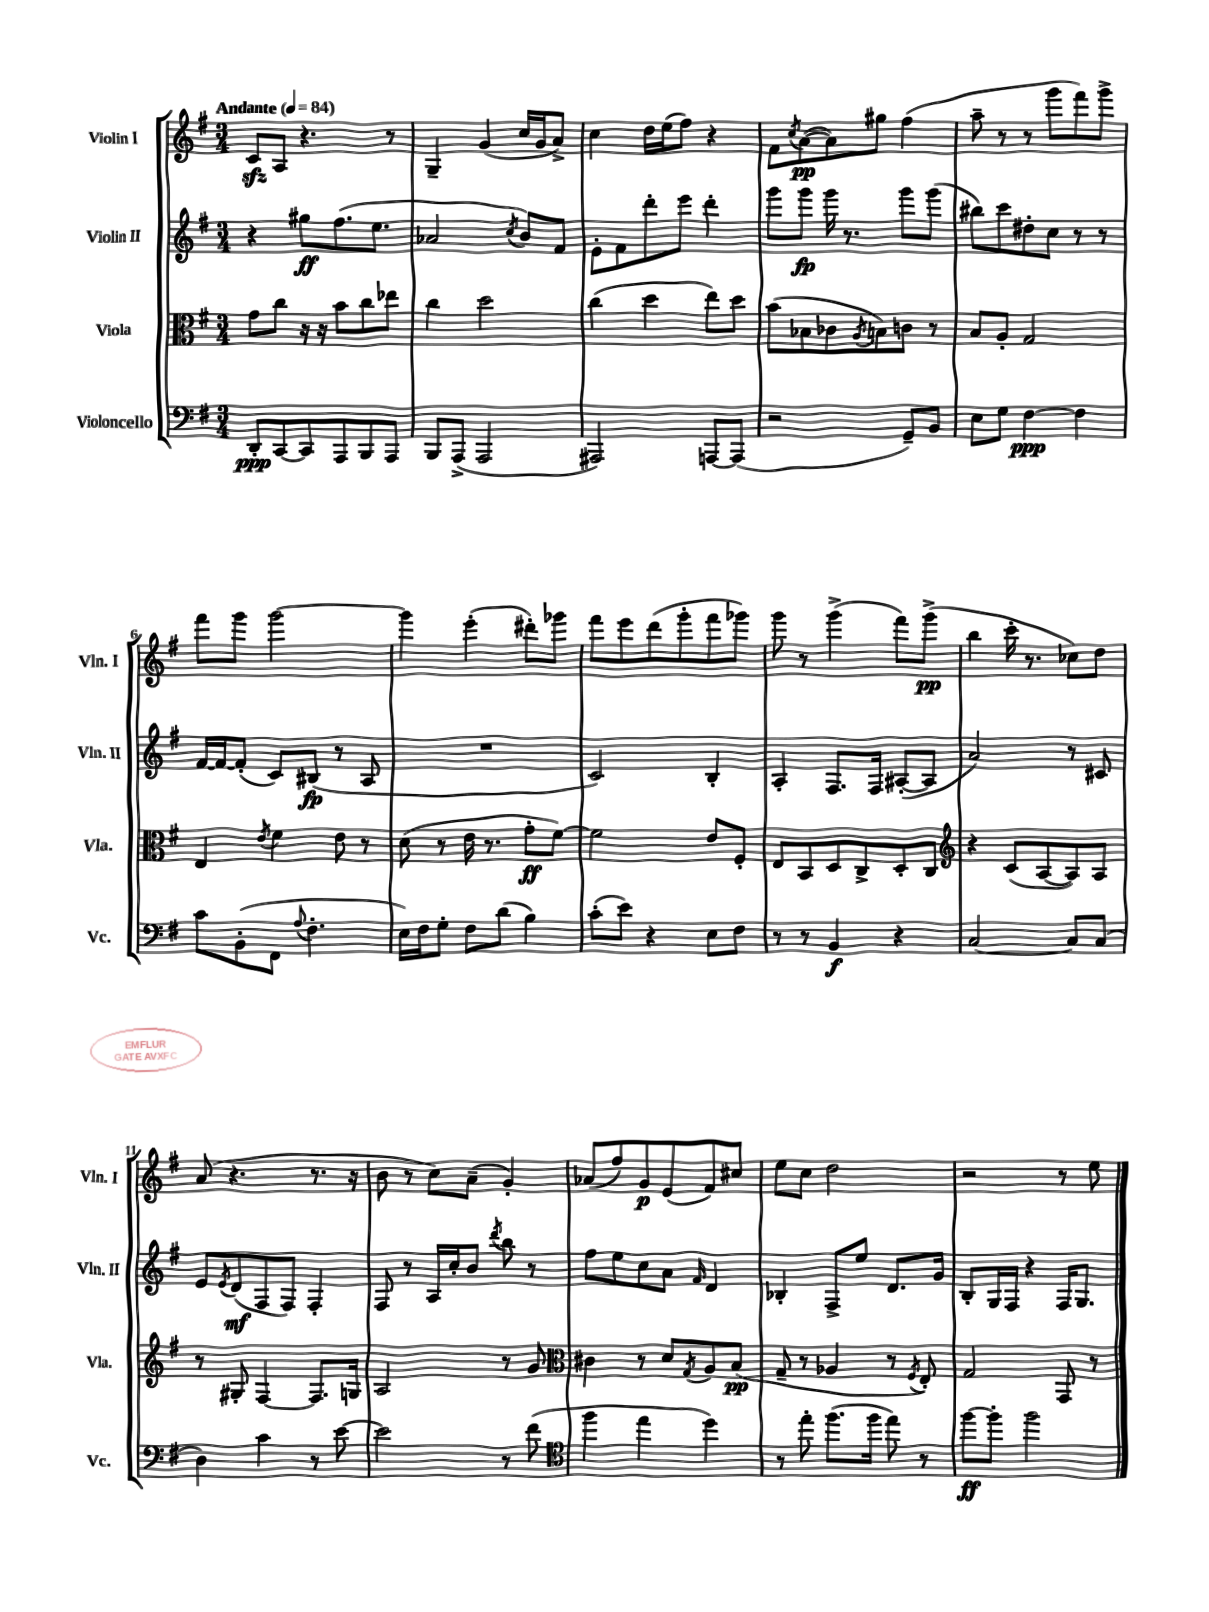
<<
\new StaffGroup <<
\new Staff = "s0" \with { instrumentName = "Violin I" shortInstrumentName = "Vln. I" } {
    \clef treble \key g \major \numericTimeSignature \time 3/4 \tempo "Andante" 4 = 84
    c'8\sfz a8 r4. r8 |
    g4-- g'4( c''16 g'16 a'8->) |
    c''4 d''16 e''16( fis''8) r4 |
    fis'8 \acciaccatura { c''8 } a'8~\pp( a'8) gis''8 fis''4( |
    a''8-- r8 r8 g'''8 fis'''8) g'''8-> |
    fis'''8 g'''8 g'''2~ |
    g'''4 e'''4-.( dis'''8-.) ges'''8 |
    fis'''8 e'''8 d'''8( g'''8-. fis'''8 ges'''8) |
    g'''8 r8 g'''4->( fis'''8) g'''8->\pp( |
    b''4 c'''16-. r8. ces''8) d''8 |
    a'8( r4. r8. r16 |
    b'8 r8 c''8) a'8--( g'4-.) |
    aes'8( fis''8) g'8\p e'8( fis'8) cis''8 |
    e''8 c''8 d''2 |
    r2 r8 e''8 \bar "|." |
}
\new Staff = "s1" \with { instrumentName = "Violin II" shortInstrumentName = "Vln. II" } {
    \clef treble \key g \major \numericTimeSignature \time 3/4
    r4 gis''8\ff fis''8.( e''8. |
    aes'2 \acciaccatura { c''8 } b'8) fis'8 |
    e'8-. fis'8 d'''8-. e'''8 d'''4-. |
    g'''8 g'''8\fp g'''16 r8. g'''8 g'''8( |
    bis''8) c'''8 dis''8-. c''8 r8 r8 |
    fis'16~ fis'16~ fis'8-.( c'8) bis8\fp( r8 a8 |
    R2. |
    c'2) b4-. |
    a4-. fis8. fis16 ais8~-.( ais8 |
    a'2) r8 cis'8 |
    e'8 \acciaccatura { e'8 } d'8\mf( fis8 fis8) fis4-. |
    fis8 r8 a16 c''16-. b'8 \acciaccatura { d'''8 } b''8 r8 |
    fis''8 e''8 c''8 a'8 \grace { fis'16 } d'4 |
    bes4-. fis8-> e''8 d'8. g'16 |
    b8-. g16 fis16 r4 fis16 g8. \bar "|." |
}
\new Staff = "s2" \with { instrumentName = "Viola" shortInstrumentName = "Vla." } {
    \clef alto \key g \major \numericTimeSignature \time 3/4
    g'8 c''8 r16 r16 b'8 c''8 ees''8 |
    c''4 d''2 |
    c''4( d''4 e''8) d''8 |
    b'8( bes8 ces'8 \acciaccatura { a8 } b8) c'8 r8 |
    b8 a8-. g2 |
    e4 \acciaccatura { e'8 } fis'4 e'8 r8 |
    d'8( r8 e'16 r8. g'8-.\ff fis'8~) |
    fis'2 e'8 fis8-. |
    e8 b,8 d8 c8-> d8-. c8 |
    \clef treble r4 c'8( a8~ a8) a8 |
    r8 gis8-. fis4~ fis8. g16 |
    a2 r8 g'8 |
    \clef alto cis'4 r8 d'8 \acciaccatura { g8 } a8 b8\pp( |
    g8-- r8 aes4 r8 \acciaccatura { fis8 } e8-.) |
    g2 g,8 r8 \bar "|." |
}
\new Staff = "s3" \with { instrumentName = "Violoncello" shortInstrumentName = "Vc." } {
    \clef bass \key g \major \numericTimeSignature \time 3/4
    d,8-.\ppp c,8~ c,8 a,,8 b,,8 a,,8 |
    b,,8 a,,8->( a,,2 |
    ais,,2) a,,8~ a,,8( |
    r2 g,8--) b,8 |
    e8 g8 fis4~\ppp fis4 |
    c'8 b,8-.( fis,8 \appoggiatura { a8 } fis4.-. |
    e16) fis16 g8-. fis8 d'8( b4) |
    c'8-.( e'8) r4 e8 fis8 |
    r8 r8 b,4\f r4 |
    c2~ c8 c8( |
    d4) c'4 r8 e'8~ |
    e'2 r8 fis'8( |
    \clef tenor fis''4 e''4 d''4) |
    r8 e''8-. fis''8.( fis''16 e''8) r8 |
    fis''8~\ff fis''8-. fis''2 \bar "|." |
}
>>
>>
